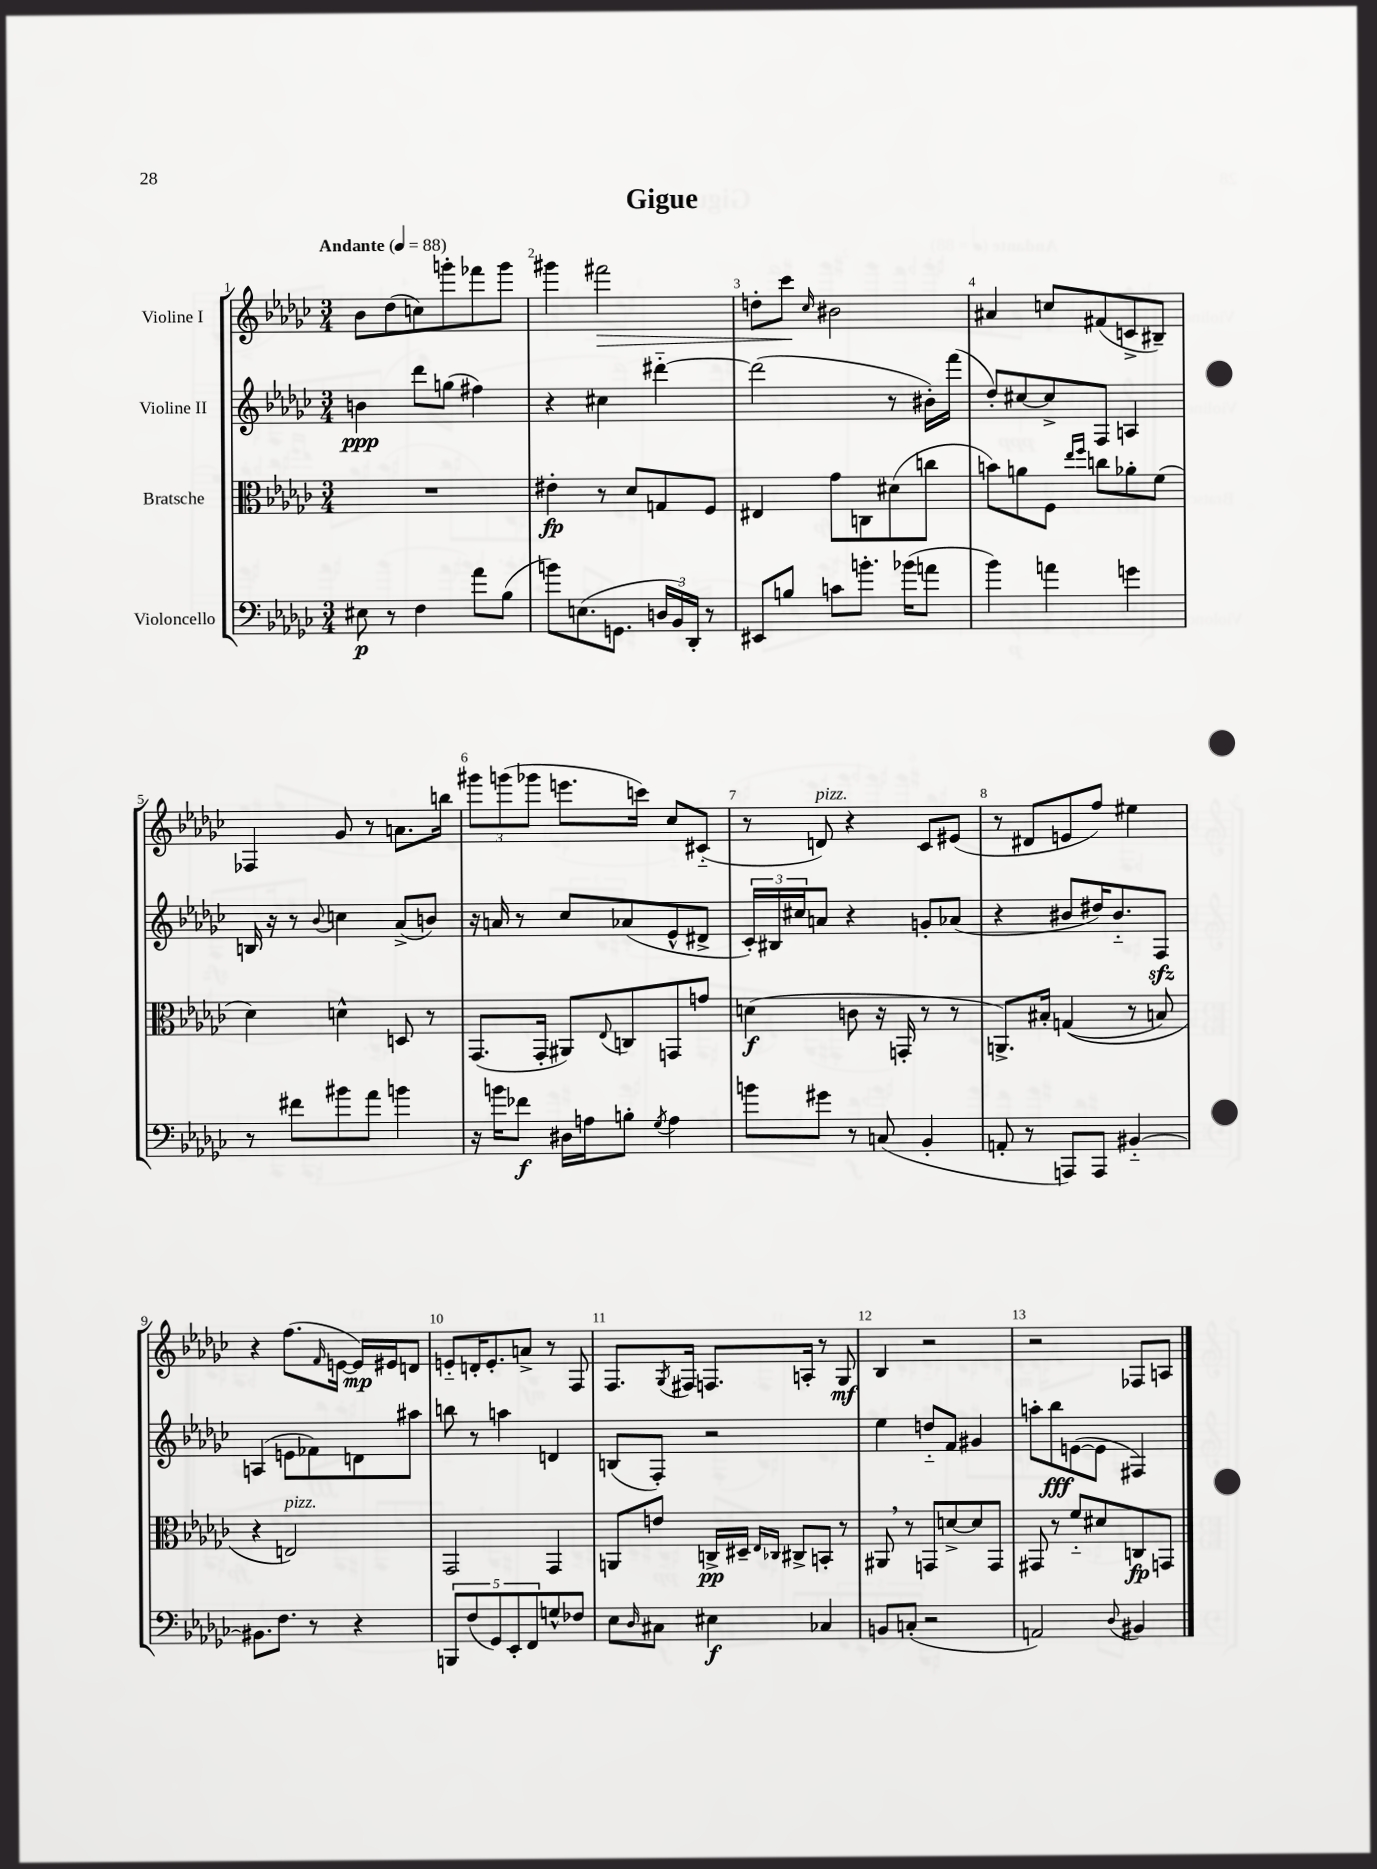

**kern	**dynam	**kern	**dynam	**kern	**dynam	**kern	**dynam
*part4	*part4	*part3	*part3	*part2	*part2	*part1	*part1
*staff4	*staff4	*staff3	*staff3	*staff2	*staff2	*staff1	*staff1
*I"Violoncello	*	*I"Bratsche	*	*I"Violine II	*	*I"Violine I	*
*clefF4	*	*clefC3	*	*clefG2	*	*clefG2	*
*k[b-e-a-d-g-c-]	*	*k[b-e-a-d-g-c-]	*	*k[b-e-a-d-g-c-]	*	*k[b-e-a-d-g-c-]	*
*M3/4	*	*M3/4	*	*M3/4	*	*M3/4	*
*MM88	*	*MM88	*	*MM88	*	*MM88	*
=1	=1	=1	=1	=1	=1	=1	=1
!	!	!	!	!	!	!LO:TX:a:B:t=Andante	!
8E#X\	p	2.r	.	4bn\	ppp	8b-\L	.
8r	.	.	.	.	.	(8dd-\	.
4F\	.	.	.	8ddd-\L	.	8ccn\)	.
.	.	.	.	(8ggn\J	.	8gggn'\	.
8a-\L	.	.	.	4ff#X\)	.	8fff-X\	.
(8B-\J	.	.	.	.	.	8ggg\J	.
=2	=2	=2	=2	=2	=2	=2	=2
8bn\L)	.	4e#X'\	fp	4r	.	4ggg#X\	.
(8.En\	.	.	.	.	.	.	.
!	!	!	!	!	!	!	!LO:HP:b
.	.	8r	.	4cc#X\	.	2fff#X\	>
8.GGn\J	.	.	.	.	.	.	.
.	.	8d-/L	.	.	.	.	.
24Dn/LL	.	8Gn/	.	[4ddd#X\	.	.	.
24BB-/)	.	.	.	.	.	.	.
24DD-'/JJ	.	.	.	.	.	.	.
8r	.	8F/J	.	.	.	.	.
=3	=3	=3	=3	=3	=3	=3	=3
8EE#X/L	.	4E#X/	.	(2ddd#\]	.	8ddn'\L	.
8Bn/J	.	.	.	.	.	8ccc-\J	.
.	.	.	.	.	.	16qqcc-/	.
8cn\L	.	8g-\L	.	.	.	2b#X\	]
8.bn'\J	.	8Cn\	.	.	.	.	.
.	.	(8d#X\	.	8r	.	.	.
(16b-X\KL	.	.	.	.	.	.	.
8an\J	.	8ccn\J	.	16b#X'\LL)	.	.	.
.	.	.	.	(16fff\JJ	.	.	.
=4	=4	=4	=4	=4	=4	=4	=4
4b-\)	.	8bn\L)	.	8dd-'/L)	.	4a#X/	.
.	.	8an\	.	[8cc#X/	.	.	.
4an\	.	8F\J	.	8cc#^/]	.	8ccn/L	.
.	.	16qqee-/LL	.	.	.	.	.
.	.	16qqff/JJ	.	.	.	.	.
.	.	8ccn\L	.	8F/J	.	(8f#X/	.
4gn\	.	8a-X'\	.	4An/	.	8cn^/	.
.	.	(8f\J	.	.	.	8B#X~/J)	.
!!LO:LB:g=z
=5	=5	=5	=5	=5	=5	=5	=5
8r	.	4d-\)	.	16Bn/	.	4F-X/	.
.	.	.	.	16r	.	.	.
8f#X\L	.	.	.	8r	.	.	.
.	.	.	.	8qqb-/	.	.	.
8b#X\	.	4dn^^\	.	4ccn\	.	8g-/	.
8a-\J	.	.	.	.	.	8r	.
4bn\	.	8Dn/	.	(8a-^/L	.	8.an\L	.
.	.	8r	.	8bn/J)	.	.	.
.	.	.	.	.	.	16bbn\Jk	.
=6	=6	=6	=6	=6	=6	=6	=6
16r	.	(8.GG-/L	.	16r	.	12ggg#X\L	.
16bn\KL	.	.	.	16an/	.	.	.
.	.	.	.	.	.	(12gggn\	.
8f-X\J	f	.	.	8r	.	.	.
.	.	.	.	.	.	12ggg-X\J	.
.	.	16GG-'/Jk	.	.	.	.	.
16D#X\LL	.	8AA#X/L)	.	8cc-/L	.	8.eeen\L	.
16An\J	.	.	.	.	.	.	.
.	.	8qqE-/	.	.	.	.	.
8Bn'\J	.	8Cn/	.	(8a-X/	.	.	.
.	.	.	.	.	.	16cccn\Jk)	.
8qG-/	.	.	.	.	.	.	.
4A\	.	8GGn/	.	8e-^^/	.	8cc-/L	.
.	.	8gn/J	.	8d#X^/J	.	(8c#X/J	.
=7	=7	=7	=7	=7	=7	=7	=7
8bn\L	.	(4dn\	f	24c-'/LL)	.	8r	.
.	.	.	.	24B#X/	.	.	.
.	.	.	.	24cc#X/J	.	.	.
!	!	!	!	!	!	!LO:TX:a:i:t=pizz.	!
8g#X\J	.	.	.	8an/J	.	8dn/)	.
8r	.	8cn\	.	4r	.	4r	.
(8Cn/	.	16r	.	.	.	.	.
.	.	16GGn'/	.	.	.	.	.
4BB-'/	.	8r	.	8gn'/L	.	8c-/L	.
.	.	8r	.	(8a-X/J	.	(8e#X/J	.
=8	=8	=8	=8	=8	=8	=8	=8
8AAn'/	.	8.AAn^/L)	.	4r	.	8r	.
8r	.	.	.	.	.	8d#X/L	.
.	.	16B#X'/Jk	.	.	.	.	.
8AAAn/L)	.	((4Gn/	.	8b#X/L	.	8en/	.
8AAA/J	.	.	.	16dd#X/K)	.	8ff/J)	.
.	.	.	.	8.b#/	.	.	.
[4BB#X/	.	8r	.	.	.	4ee#X\	.
.	.	8Bn/)	.	8Fzz/J	.	.	.
!!LO:LB:g=z
=9	=9	=9	=9	=9	=9	=9	=9
8.BB#X\L]	.	4r	.	(4An/	.	4r	.
8.F\J	.	.	.	.	.	.	.
!	!	!LO:TX:a:i:t=pizz.	!	!	!	!	!
.	.	2En/)	.	8en\L	.	(8.ff\L	.
8r	.	.	.	8f-X\)	.	.	.
.	.	.	.	.	.	16qqf/	.
.	.	.	.	.	.	[16en\Jk	.
4r	.	.	.	8dn\	.	16e/LL])	mp
.	.	.	.	.	.	16e#X/J	.
.	.	.	.	8aa#X\J	.	8dn/J	.
=10	=10	=10	=10	=10	=10	=10	=10
10BBBn/L	.	2GG-/	.	8bbn\	.	8en/L	.
(10F/	.	.	.	.	.	.	.
.	.	.	.	8r	.	16dn'/K	.
.	.	.	.	.	.	8.e'/	.
10GG-/)	.	.	.	.	.	.	.
.	.	.	.	4aan\	.	.	.
10EE-'/	.	.	.	.	.	.	.
.	.	.	.	.	.	8an^/J	.
10FF/	.	.	.	.	.	.	.
8Gn^^/	.	4GG-/	.	4dn/	.	8r	.
8F-X/J	.	.	.	.	.	8F/	.
=11	=11	=11	=11	=11	=11	=11	=11
8E-\L	.	8AAn/L	.	(8Bn/L	.	8.F/L	.
16qqD-/	.	.	.	.	.	.	.
8C#X\J	.	8en/J	.	8F'/J)	.	.	.
.	.	.	.	.	.	8qG-/	.
.	.	.	.	.	.	16F#X/Jk	.
4E#X\	f	16Cn^/LL	pp	2r	.	8.Fn/L	.
.	.	16D#X~/JJ	.	.	.	.	.
.	.	16qqE-/LL	.	.	.	.	.
.	.	16qqC-X/JJ	.	.	.	.	.
.	.	8C#X^/L	.	.	.	.	.
.	.	.	.	.	.	16An'/Jk	.
4C-X/	.	8BBn'/J	.	.	.	8r	.
.	.	8r	.	.	.	8G-/	mf
=12	=12	=12	=12	=12	=12	=12	=12
8BBn/L	.	8AA#X,/	.	4ee-\	.	4B-/	.
(8Cn'/J	.	8r	.	.	.	.	.
2r	.	8GGn/L	.	8ddn/L	.	2r	.
.	.	[8dn^/	.	8f/J	.	.	.
.	.	8d/]	.	4g#X/	.	.	.
.	.	8GG/J	.	.	.	.	.
=13	=13	=13	=13	=13	=13	=13	=13
2AAn/)	.	8GG#X/	.	8aan'\L	.	2r	.
.	.	8r	.	8bb-\	fff	.	.
.	.	8f/L	.	([8en\	.	.	.
.	.	8d#X/	.	8e\J]	.	.	.
8qqD-/	.	.	.	.	.	.	.
4BB#X/	.	8Cn/	fp	4F#X/)	.	8F-X/L	.
.	.	8GGn/J	.	.	.	8An/J	.
==	==	==	==	==	==	==	==
*-	*-	*-	*-	*-	*-	*-	*-
